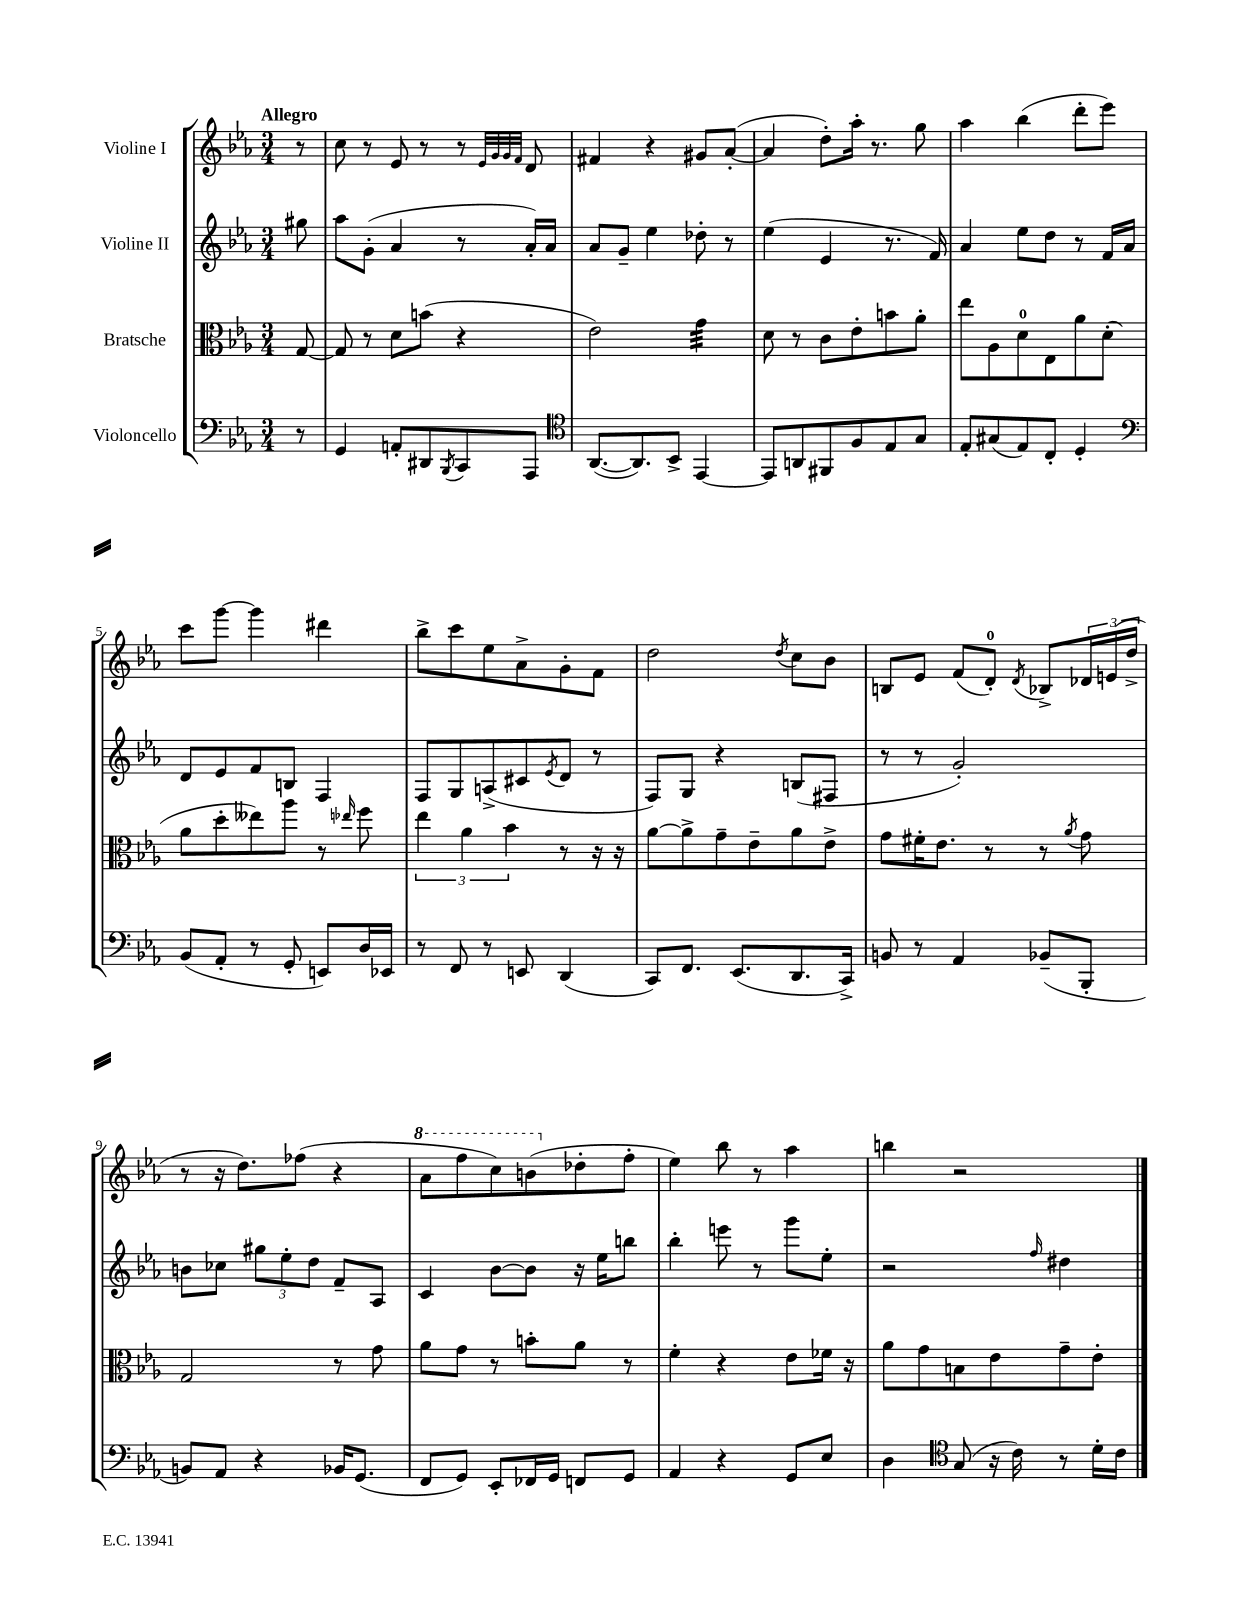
<<
\new StaffGroup <<
\new Staff = "s0" \with { instrumentName = "Violine I" } {
    \clef treble \key ees \major \numericTimeSignature \time 3/4 \partial 8 \tempo "Allegro"
    r8 |
    c''8 r8 ees'8 r8 r8 \grace { ees'32 g'32 g'32 f'32 } d'8 |
    fis'4 r4 gis'8 aes'8~-.( |
    aes'4 d''8-.) aes''16-. r8. g''8 |
    aes''4 bes''4( d'''8-. ees'''8) |
    c'''8 g'''8~ g'''4 dis'''4 |
    bes''8-> c'''8 ees''8 aes'8-> g'8-. f'8 |
    d''2 \acciaccatura { d''8 } c''8 bes'8 |
    b8 ees'8 f'8( d'8-0-.) \acciaccatura { d'8 } bes8-> \tuplet 3/2 { des'16 e'16( d''16-> } |
    r8 r16 d''8.) fes''8( r4 |
    \ottava #1 aes''8 f'''8 c'''8) b''8( \ottava #0 des''8-. f''8-. |
    ees''4) bes''8 r8 aes''4 |
    b''4 r2 \bar "|." |
}
\new Staff = "s1" \with { instrumentName = "Violine II" } {
    \clef treble \key ees \major \numericTimeSignature \time 3/4 \partial 8
    gis''8 |
    aes''8 g'8-.( aes'4 r8 aes'16-.) aes'16 |
    aes'8 g'8-- ees''4 des''8-. r8 |
    ees''4( ees'4 r8. f'16) |
    aes'4 ees''8 d''8 r8 f'16 aes'16 |
    d'8 ees'8 f'8 b8 f4 |
    f8 g8 a8->( cis'8 \acciaccatura { ees'8 } d'8 r8 |
    f8) g8 r4 b8( fis8 |
    r8 r8 g'2-.) |
    b'8 ces''8 \tuplet 3/2 { gis''8 ees''8-. d''8 } f'8-- aes8 |
    c'4 bes'8~ bes'8 r16 ees''16 b''8 |
    bes''4-. e'''8 r8 g'''8 ees''8-. |
    r2 \grace { f''16 } dis''4 \bar "|." |
}
\new Staff = "s2" \with { instrumentName = "Bratsche" } {
    \clef alto \key ees \major \numericTimeSignature \time 3/4 \partial 8
    g8~ |
    g8 r8 d'8 b'8( r4 |
    ees'2) g'4:32 |
    d'8 r8 c'8 ees'8-. b'8 aes'8-. |
    ees''8 aes8 d'8-0 ees8 aes'8 d'8-.( |
    aes'8 d''8-. eeses''8) aes''8 r8 \grace { ees''16 } f''8 |
    \tuplet 3/2 { ees''4 aes'4 bes'4 } r8 r16 r16 |
    aes'8~ aes'8-> g'8-- ees'8-- aes'8 ees'8-> |
    g'8 fis'16-. ees'8. r8 r8 \acciaccatura { aes'8 } g'8 |
    g2 r8 g'8 |
    aes'8 g'8 r8 b'8-. aes'8 r8 |
    f'4-. r4 ees'8 fes'16 r16 |
    aes'8 g'8 b8 ees'8 g'8-- ees'8-. \bar "|." |
}
\new Staff = "s3" \with { instrumentName = "Violoncello" } {
    \clef bass \key ees \major \numericTimeSignature \time 3/4 \partial 8
    r8 |
    g,4 a,8-. dis,8 \acciaccatura { bes,,8 } c,8 aes,,8 |
    \clef tenor aes,8.~( aes,8.) bes,8-> ees,4~ |
    ees,8 a,8 fis,8 f8 ees8 g8 |
    ees8-. gis8( ees8) c8-. d4-. |
    \clef bass bes,8( aes,8-. r8 g,8-. e,8) d16 ees,16 |
    r8 f,8 r8 e,8 d,4( |
    c,8) f,8. ees,8.( d,8. c,16->) |
    b,8 r8 aes,4 bes,8--( bes,,8-. |
    b,8) aes,8 r4 bes,16 g,8.( |
    f,8 g,8) ees,8-. fes,16 g,16 f,8 g,8 |
    aes,4 r4 g,8 ees8 |
    d4 \clef tenor g8( r16 c'16) r8 d'16-. c'16 \bar "|." |
}
>>
>>
